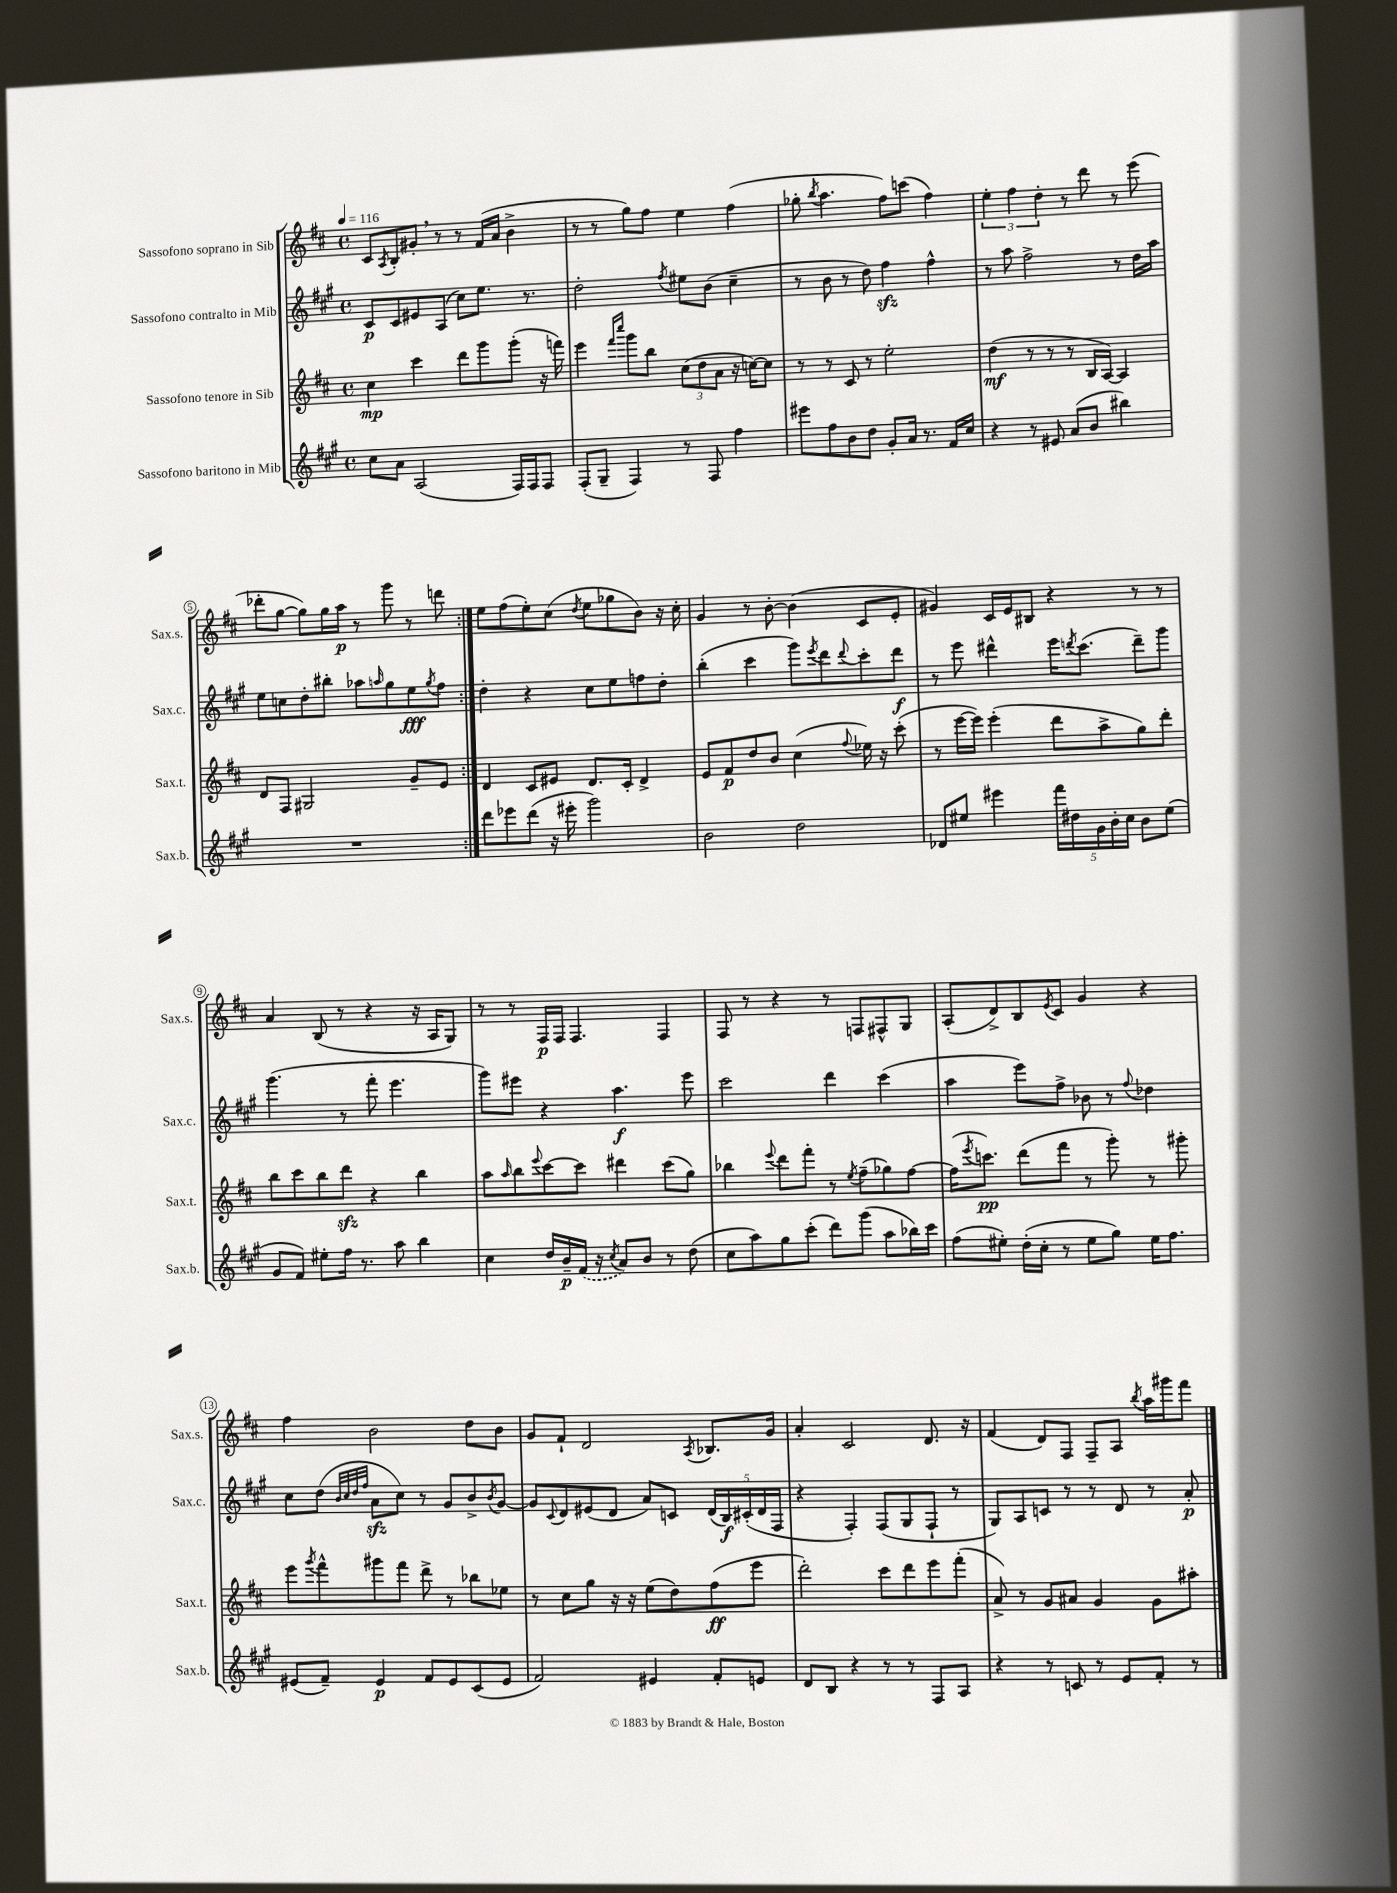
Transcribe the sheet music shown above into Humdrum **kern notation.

**kern	**dynam	**kern	**dynam	**kern	**dynam	**kern	**dynam
*part4	*part4	*part3	*part3	*part2	*part2	*part1	*part1
*staff4	*staff4	*staff3	*staff3	*staff2	*staff2	*staff1	*staff1
*I"Sassofono baritono in Mib	*	*I"Sassofono tenore in Sib	*	*I"Sassofono contralto in Mib	*	*I"Sassofono soprano in Sib	*
*I'Sax.b.	*	*I'Sax.t.	*	*I'Sax.c.	*	*I'Sax.s.	*
*clefG2	*	*clefG2	*	*clefG2	*	*clefG2	*
*k[f#c#g#]	*	*k[f#c#]	*	*k[f#c#g#]	*	*k[f#c#]	*
*M4/4	*	*M4/4	*	*M4/4	*	*M4/4	*
*met(c)	*	*met(c)	*	*met(c)	*	*met(c)	*
*MM116	*	*MM116	*	*MM116	*	*MM116	*
=1	=1	=1	=1	=1	=1	=1	=1
8cc#\L	.	4cc#\	mp	8c#/L	p	8c#/L	.
.	.	.	.	.	.	8qA/	.
8a\J	.	.	.	8c#/	.	8B'/	.
(2A/	.	4ccc#\	.	8e#X/	.	8g#X',/J	.
.	.	.	.	(8A/J	.	8r	.
.	.	8ddd\L	.	8cc#\L)	.	8r	.
.	.	8ggg\	.	8.ee\J	.	(16f#/LL	.
.	.	.	.	.	.	16a/JJ	.
16F#/LL)	.	(8ggg'\J	.	.	.	4b^\	.
16F#/J	.	.	.	8.r	.	.	.
8F#/J	.	16r	.	.	.	.	.
.	.	16fffn\)	.	.	.	.	.
=2	=2	=2	=2	=2	=2	=2	=2
(8F#'/L	.	4eee\	.	2dd'\	.	8r	.
8G#~/J	.	.	.	.	.	8r	.
.	.	16qqfff#/LL	.	.	.	.	.
.	.	16qqcccc#/JJ	.	.	.	.	.
4F#/)	.	8ggg\L	.	.	.	8gg\L)	.
.	.	8bb\J	.	.	.	8ff#\J	.
.	.	.	.	8qff#/	.	.	.
8r	.	(12cc#\L	.	8ee#X\L	.	4ee\	.
.	.	12dd\	.	.	.	.	.
8F#/	.	.	.	(8b\J	.	.	.
.	.	12a\J	.	.	.	.	.
4ff#\	.	16r	.	4cc#~\	.	(4ff#\	.
.	.	[16ccn\KL)	.	.	.	.	.
.	.	8cc\J]	.	.	.	.	.
=3	=3	=3	=3	=3	=3	=3	=3
8eee#X\L	.	8r	.	8r	.	8gg-X'\	.
.	.	.	.	.	.	8qbb/	.
8ff#\	.	8r	.	8b\	.	4.aa\	.
8b\	.	8c#/	.	8r	.	.	.
8dd\J	.	8r	.	8dd\)	.	.	.
8g#'/L	.	2ee'\	.	4ff#zz\	.	8ff#\L)	.
16a/Jk	.	.	.	.	.	(8cccn\J	.
8.r	.	.	.	.	.	.	.
.	.	.	.	4ff#^^\	.	4ff#\)	.
16f#/LL	.	.	.	.	.	.	.
16cc#/JJ	.	.	.	.	.	.	.
=4	=4	=4	=4	=4	=4	=4	=4
4r	.	(4dd\	mf	8r	.	6ee'\	.
.	.	.	.	8aa\	.	.	.
.	.	.	.	.	.	6ff#\	.
8r	.	8r	.	2ff#^\	.	.	.
.	.	.	.	.	.	6dd'\	.
8e#X/	.	8r	.	.	.	.	.
(8a/L	.	8r	.	.	.	8r	.
8b/J	.	16B/LL	.	.	.	8ddd\	.
.	.	[16A/JJ)	.	.	.	.	.
4bb#X\)	.	4A/]	.	8r	.	8r	.
.	.	.	.	16dd\LL	.	(8eee\	.
.	.	.	.	16aa\JJ	.	.	.
!!LO:LB:g=z
=5	=5	=5	=5	=5	=5	=5	=5
1r	.	8d/L	.	8ee\L	.	8ddd-X'\L	.
.	.	8F#/J	.	8ccn\	.	[8gg\J	.
.	.	2G#X/	.	8dd'\	.	8gg\L])	.
.	.	.	.	8bb#X'\J	.	16gg\L	.
.	.	.	.	.	.	16aa\JJ	p
.	.	.	.	8aa-X\L	.	8r	.
.	.	.	.	16qqaan/	.	.	.
.	.	.	.	8gg#\	.	8ggg\	.
.	.	8g~/L	.	8ee\	fff	8r	.
.	.	.	.	8qgg#/	.	.	.
.	.	8e/J	.	8ff#\J	.	8dddn\	.
=6:|!	=6:|!	=6:|!	=6:|!	=6:|!	=6:|!	=6:|!	=6:|!
8ddd\L	.	4d/	.	4dd'\	.	8ee\L	.
8eee-X\	.	.	.	.	.	(8ff#\	.
(8ddd\J	.	8c#/L	.	4r	.	8ee'\)	.
16r	.	8e#X/J	.	.	.	(8cc#\J	.
16eee#X'\	.	.	.	.	.	.	.
.	.	.	.	.	.	8qdd/	.
2ggg#\)	.	8.d/L	.	8cc#\L	.	8ee\L	.
.	.	.	.	8ee\	.	8gg-X\	.
.	.	16c#'/Jk	.	.	.	.	.
.	.	4d^/	.	8ffn\	.	8b\J)	.
.	.	.	.	8dd'\J	.	16r	.
.	.	.	.	.	.	16cc#'\	.
=7	=7	=7	=7	=7	=7	=7	=7
2b\	.	8e/L	.	(4bb'\	.	4g/	.
.	.	8f#/	p	.	.	.	.
.	.	8dd/	.	4ccc#\	.	8r	.
.	.	8b/J	.	.	.	[8b'\	.
2dd\	.	(4cc#\	.	8ggg#\L)	.	(4b\]	.
.	.	.	.	8qeee/	.	.	.
.	.	.	.	8ddd\	.	.	.
.	.	8qqff#/	.	8qqddd/	.	.	.
.	.	16ee-X\)	.	8ccc#'\	.	8c#/L	.
.	.	16r	.	.	.	.	.
.	.	(8ccc#'\	.	8ddd\J	f	8e'/J	.
=8	=8	=8	=8	=8	=8	=8	=8
8d-X/L	.	8r	.	8r	.	4g#X/)	.
8ee#X/J	.	[16eee\LL	.	8eee\	.	.	.
.	.	16eee\JJ])	.	.	.	.	.
4eee#X\	.	(4eee'\	.	4ddd#X^^\	.	16c#/LL	.
.	.	.	.	.	.	16e/J	.
.	.	.	.	.	.	8B#X/J	.
20fff#\LL	.	8ddd\L	.	16eee\KL	.	4r	.
20dd#X\	.	.	.	.	.	.	.
.	.	.	.	8qdddn/	.	.	.
.	.	.	.	(8.ccc#\J	.	.	.
20g#\	.	.	.	.	.	.	.
.	.	8aa^\	.	.	.	.	.
20b'\	.	.	.	.	.	.	.
20cc#\JJ	.	.	.	.	.	.	.
8b\L	.	8gg\)	.	8ddd~\L)	.	8r	.
(8ee#\J	.	8ddd'\J	.	8ggg#\J	.	8r	.
!!LO:LB:g=z
=9	=9	=9	=9	=9	=9	=9	=9
8g#/L	.	8bb\L	.	(4.ggg#\	.	4a/	.
8f#/J)	.	8ccc#\	.	.	.	.	.
8ee#X'\L	.	8bb\	.	.	.	(8B/	.
16ff#\Jk	.	8dddzz\J	.	8r	.	8r	.
8.r	.	.	.	.	.	.	.
.	.	4r	.	8fff#'\	.	4r	.
8aa\	.	.	.	4.eee\	.	.	.
4bb\	.	4bb\	.	.	.	16r	.
.	.	.	.	.	.	16A/KL	.
.	.	.	.	.	.	8G/J)	.
=10	=10	=10	=10	=10	=10	=10	=10
4cc#\	.	8aa\L	.	8ggg#\L)	.	8r	.
.	.	16qqaa/	.	.	.	.	.
.	.	8bb\	.	8eee#X\J	.	8r	.
.	.	8qqeee/	.	.	.	.	.
16dd/LL	.	[8ccc#\	.	4r	.	16F#/LL	p
16b~/	p	.	.	.	.	16F#/JJ	.
(16f#/JJ	.	8ccc#\J]	.	.	.	4.F#/	.
16r	.	.	.	.	.	.	.
8qcc#/	.	.	.	.	.	.	.
8a/L)	.	4ddd#X\	.	4.aa\	f	.	.
8b/J	.	.	.	.	.	.	.
8r	.	(8ccc#\L	.	.	.	4F#/	.
(8dd\	.	8gg\J)	.	8eee#\	.	.	.
=11	=11	=11	=11	=11	=11	=11	=11
8cc#\L	.	4bb-X\	.	2ccc#\	.	8F#/	.
8aa\)	.	.	.	.	.	8r	.
.	.	8qqeee/	.	.	.	.	.
8gg#\	.	8ddd\L	.	.	.	4r	.
(8ccc#'\J	.	8fff#'\J	.	.	.	.	.
8ddd\L)	.	8r	.	4ddd\	.	8r	.
.	.	8qee/	.	.	.	.	.
(8ggg#\J	.	(8ff#~\L	.	.	.	8Fn/L	.
8aa\L	.	8gg-X\)	.	(4ccc#\	.	8F#X^^/	.
16bb-X\L)	.	[8ff#\J	.	.	.	8G/J	.
16ccc#\JJ	.	.	.	.	.	.	.
=12	=12	=12	=12	=12	=12	=12	=12
(8ff#\L	.	(16ff#\KL]	.	4aa\	.	(8A'/L	.
.	.	8qeee/	.	.	.	.	.
.	.	8.cccn\J)	pp	.	.	.	.
8ee#X'\J)	.	.	.	.	.	8d^/)	.
(16dd'\LL	.	(8ddd\L	.	8eee\L)	.	8B/	.
16cc#'\JJ	.	.	.	.	.	.	.
.	.	.	.	.	.	8qe/	.
8r	.	8fff#\J	.	8ff#^\J	.	8c#/J	.
8ee#\L	.	8r	.	8b-X\	.	4g/	.
8gg#\J)	.	8ggg'\)	.	8r	.	.	.
.	.	.	.	8qqff#/	.	.	.
16ee#\KL	.	8r	.	4dd-X\	.	4r	.
8.ff#\J	.	.	.	.	.	.	.
.	.	8ggg#X'\	.	.	.	.	.
!!LO:LB:g=z
=13	=13	=13	=13	=13	=13	=13	=13
(8e#X/L	.	8eee\L	.	8cc#\L	.	4ff#\	.
.	.	8qggg/	.	.	.	.	.
8f#~/J)	.	8fff#^^\	.	(8dd\J	.	.	.
.	.	.	.	32qqb/LLL	.	.	.
.	.	.	.	32qqcc#/	.	.	.
.	.	.	.	32qqdd/	.	.	.
.	.	.	.	32qqff#/JJJ	.	.	.
4e#/	p	8ggg#X\	.	8azz\L	.	2b\	.
.	.	8fff#\J	.	8cc#\J)	.	.	.
8f#/L	.	8ddd^\	.	8r	.	.	.
8e#/	.	8r	.	8g#/L	.	.	.
(8c#/	.	8bb-X\L	.	8b^/	.	8dd\L	.
.	.	.	.	8qb/	.	.	.
8e#/J	.	8ee-X\J	.	[8g#/J	.	8b\J	.
=14	=14	=14	=14	=14	=14	=14	=14
2f#/)	.	8r	.	8g#/L]	.	8g/L	.
.	.	.	.	8qqc#/	.	.	.
.	.	8cc#\L	.	8d/	.	8f#`/J	.
.	.	8gg\J	.	(8e#X/	.	2d/	.
.	.	16r	.	8d/J	.	.	.
.	.	16r	.	.	.	.	.
4e#X/	.	(8ee\L	.	8a/L)	.	.	.
.	.	8dd\)	.	8cn/J	.	.	.
.	.	.	.	.	.	8qA/	.
8f#'/L	.	(8ff#\	ff	(20d/LL	.	8.B-X/L	.
.	.	.	.	20B/)	f	.	.
.	.	.	.	(20c#X'/	.	.	.
8en/J	.	8eee\J	.	.	.	.	.
.	.	.	.	20d/	.	.	.
.	.	.	.	.	.	16g/Jk	.
.	.	.	.	20F#/JJ	.	.	.
=15	=15	=15	=15	=15	=15	=15	=15
8d/L	.	2ddd'\)	.	4r	.	4a'/	.
8B/J	.	.	.	.	.	.	.
4r	.	.	.	4F#'/)	.	2c#/	.
8r	.	8ccc#\L	.	(8F#/L	.	.	.
8r	.	8ddd\	.	8G#/	.	.	.
8F#/L	.	8eee\	.	8F#`/J	.	8.d/	.
8A/J	.	(8fff#'\J	.	8r	.	.	.
.	.	.	.	.	.	16r	.
=16	=16	=16	=16	=16	=16	=16	=16
4r	.	8a^/)	.	8G#/L)	.	(4f#/	.
.	.	8r	.	8A/	.	.	.
8r	.	8g/L	.	8cn/J	.	8d/L)	.
8cn/	.	8a#X/J	.	8r	.	8F#/J	.
8r	.	4g/	.	8r	.	8F#~/L	.
8e/L	.	.	.	8d/	.	8A/J	.
.	.	.	.	.	.	8qbb/	.
8f#'/J	.	8g\L	.	8r	.	16aa\LL	.
.	.	.	.	.	.	16ggg#X\J	.
8r	.	8aa#X'\J	.	8a'/	p	8fff#\J	.
==	==	==	==	==	==	==	==
*-	*-	*-	*-	*-	*-	*-	*-
